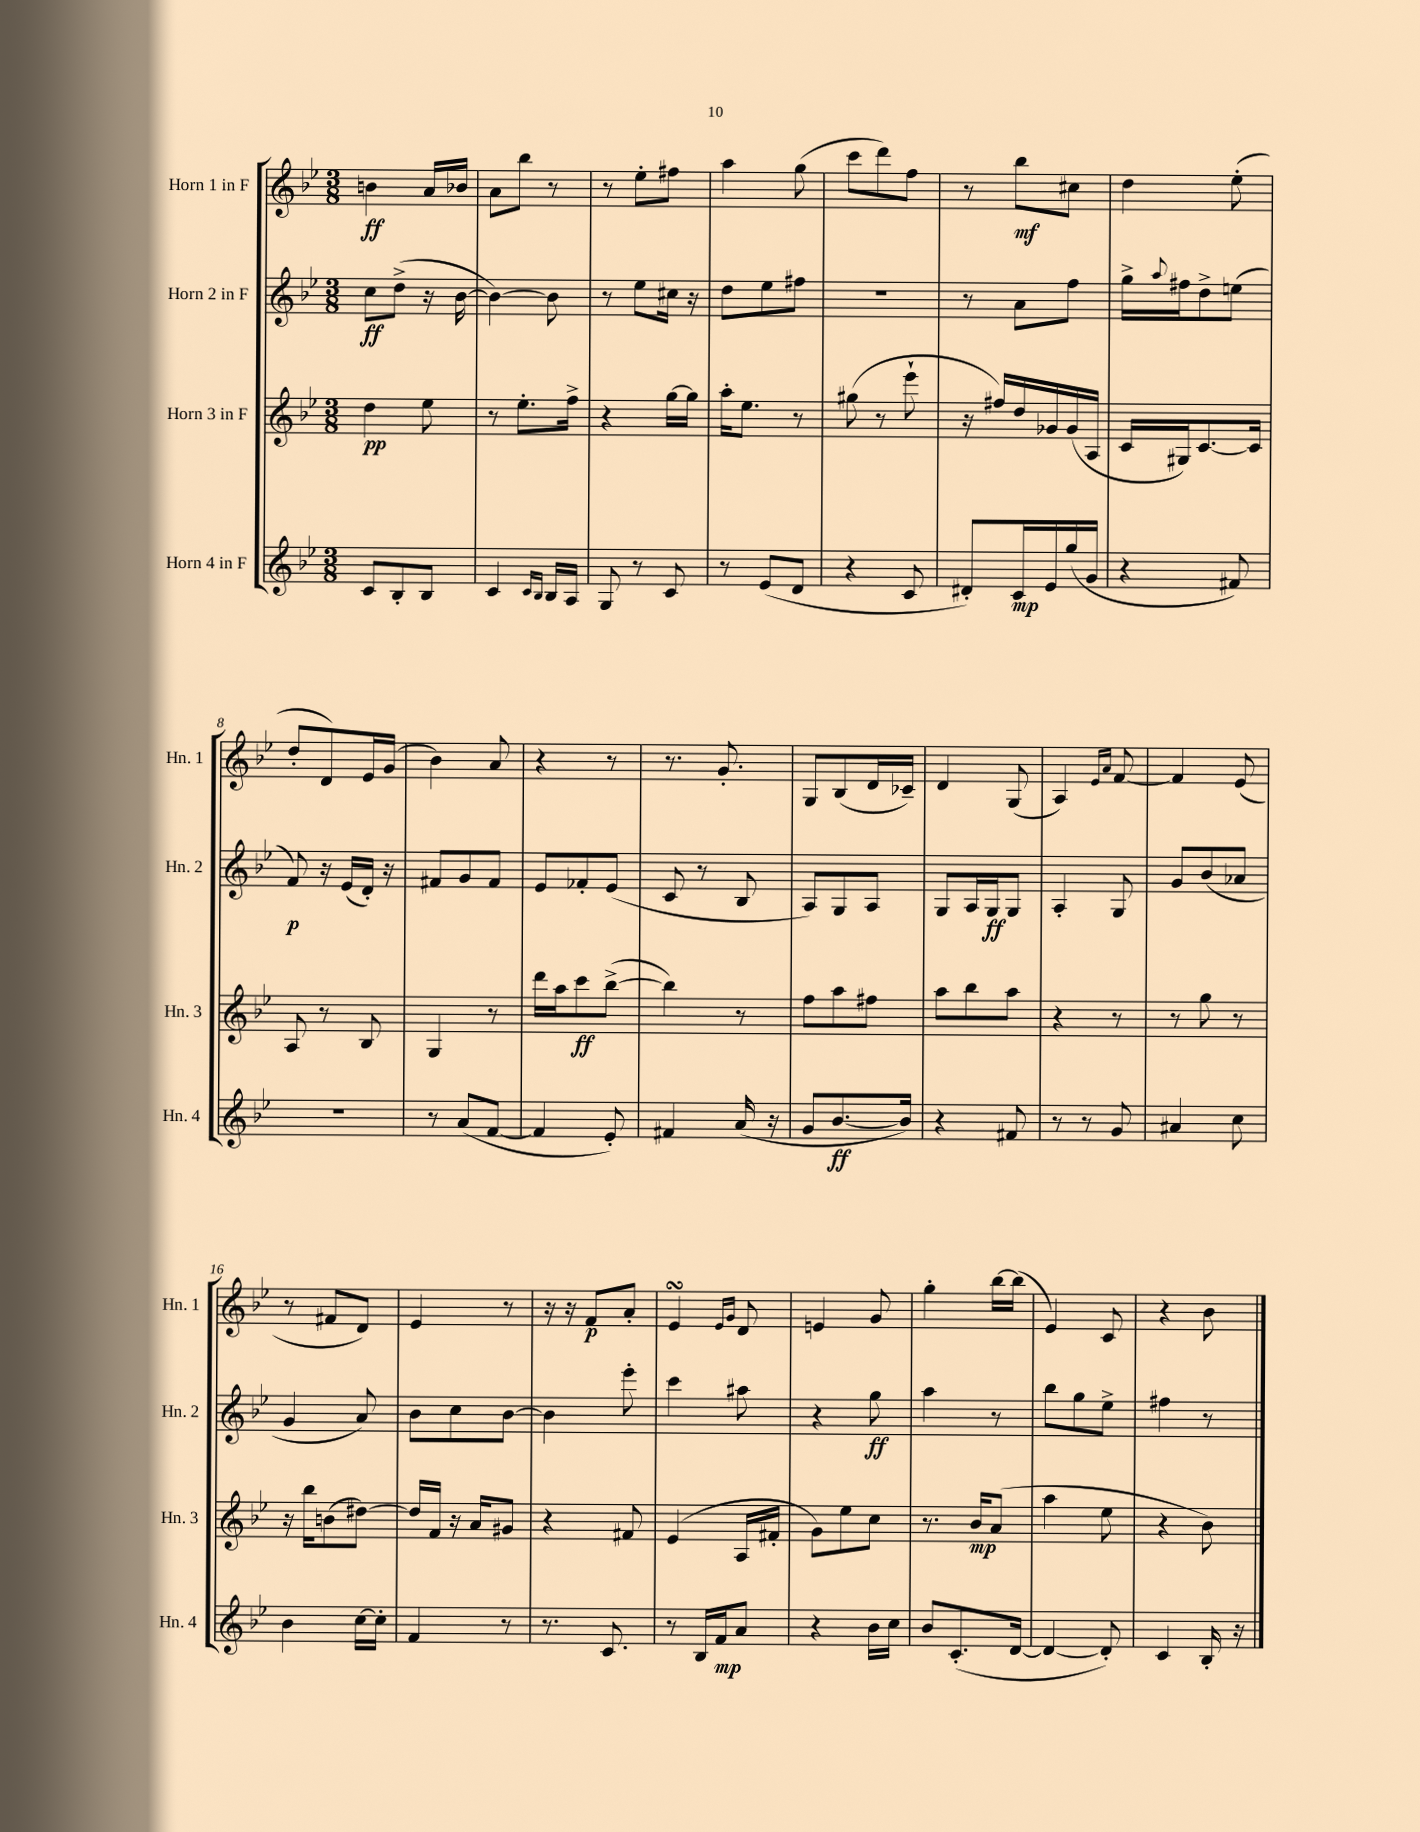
<<
\new StaffGroup <<
\new Staff = "s0" \with { instrumentName = "Horn 1 in F" shortInstrumentName = "Hn. 1" } {
    \clef treble \key bes \major \numericTimeSignature \time 3/8
    b'4\ff a'16 bes'16 |
    a'8 bes''8 r8 |
    r8 ees''8-. fis''8 |
    a''4 g''8( |
    c'''8 d'''8) f''8 |
    r8 bes''8\mf cis''8 |
    d''4 ees''8-.( |
    d''8-. d'8) ees'16 g'16( |
    bes'4) a'8 |
    r4 r8 |
    r8. g'8.-. |
    g8 bes8( d'16 ces'16--) |
    d'4 g8( |
    a4) \grace { ees'16 a'16 } f'8~ |
    f'4 ees'8( |
    r8 fis'8 d'8) |
    ees'4 r8 |
    r16 r16 f'8\p a'8-. |
    ees'4\turn \grace { ees'16 g'16 } d'8 |
    e'4 g'8 |
    g''4-. bes''16~ bes''16( |
    ees'4) c'8 |
    r4 bes'8 \bar "|." |
}
\new Staff = "s1" \with { instrumentName = "Horn 2 in F" shortInstrumentName = "Hn. 2" } {
    \clef treble \key bes \major \numericTimeSignature \time 3/8
    c''8\ff d''8->( r16 bes'16~ |
    bes'4~) bes'8 |
    r8 ees''8 cis''16 r16 |
    d''8 ees''8 fis''8 |
    R4. |
    r8 a'8 f''8 |
    g''16-> \appoggiatura { a''8 } fis''16 d''8-> e''8( |
    f'8\p) r16 ees'16( d'16-.) r16 |
    fis'8 g'8 fis'8 |
    ees'8 fes'8-. ees'8( |
    c'8 r8 bes8 |
    a8) g8 a8 |
    g8 a16 g16\ff g8 |
    a4-. g8 |
    g'8 bes'8( aes'8 |
    g'4 a'8) |
    bes'8 c''8 bes'8~ |
    bes'4 ees'''8-. |
    c'''4 ais''8 |
    r4 g''8\ff |
    a''4 r8 |
    bes''8 g''8 ees''8-> |
    fis''4 r8 \bar "|." |
}
\new Staff = "s2" \with { instrumentName = "Horn 3 in F" shortInstrumentName = "Hn. 3" } {
    \clef treble \key bes \major \numericTimeSignature \time 3/8
    d''4\pp ees''8 |
    r8 ees''8.-. f''16-> |
    r4 g''16~ g''16 |
    a''16-. ees''8. r8 |
    gis''8( r8 ees'''8-! |
    r16 fis''16) d''16 ges'16 ges'16( a16 |
    c'16 gis16) c'8.~ c'16 |
    a8 r8 bes8 |
    g4 r8 |
    d'''16 a''16 c'''8\ff bes''8~->( |
    bes''4) r8 |
    f''8 a''8 fis''8 |
    a''8 bes''8 a''8 |
    r4 r8 |
    r8 g''8 r8 |
    r16 bes''16 b'8( dis''8~) |
    dis''16 f'16 r16 a'16 gis'8 |
    r4 fis'8 |
    ees'4( a16 fis'16-. |
    g'8) ees''8 c''8 |
    r8. bes'16\mp a'8( |
    a''4 ees''8 |
    r4 bes'8) \bar "|." |
}
\new Staff = "s3" \with { instrumentName = "Horn 4 in F" shortInstrumentName = "Hn. 4" } {
    \clef treble \key bes \major \numericTimeSignature \time 3/8
    c'8 bes8-. bes8 |
    c'4 \grace { c'16 bes16 } bes16 a16 |
    g8 r8 c'8 |
    r8 ees'8( d'8 |
    r4 c'8 |
    dis'8-.) c'16\mp ees'16 g''16( g'16 |
    r4 fis'8) |
    R4. |
    r8 a'8( f'8~ |
    f'4 ees'8-.) |
    fis'4 a'16( r16 |
    g'8 bes'8.~\ff bes'16) |
    r4 fis'8 |
    r8 r8 g'8 |
    ais'4 c''8 |
    bes'4 c''16~ c''16-. |
    f'4 r8 |
    r8. c'8. |
    r8 bes16 f'16\mp a'8 |
    r4 bes'16 c''16 |
    bes'8 c'8.-.( d'16~ |
    d'4~ d'8-.) |
    c'4 bes16-. r16 \bar "|." |
}
>>
>>
